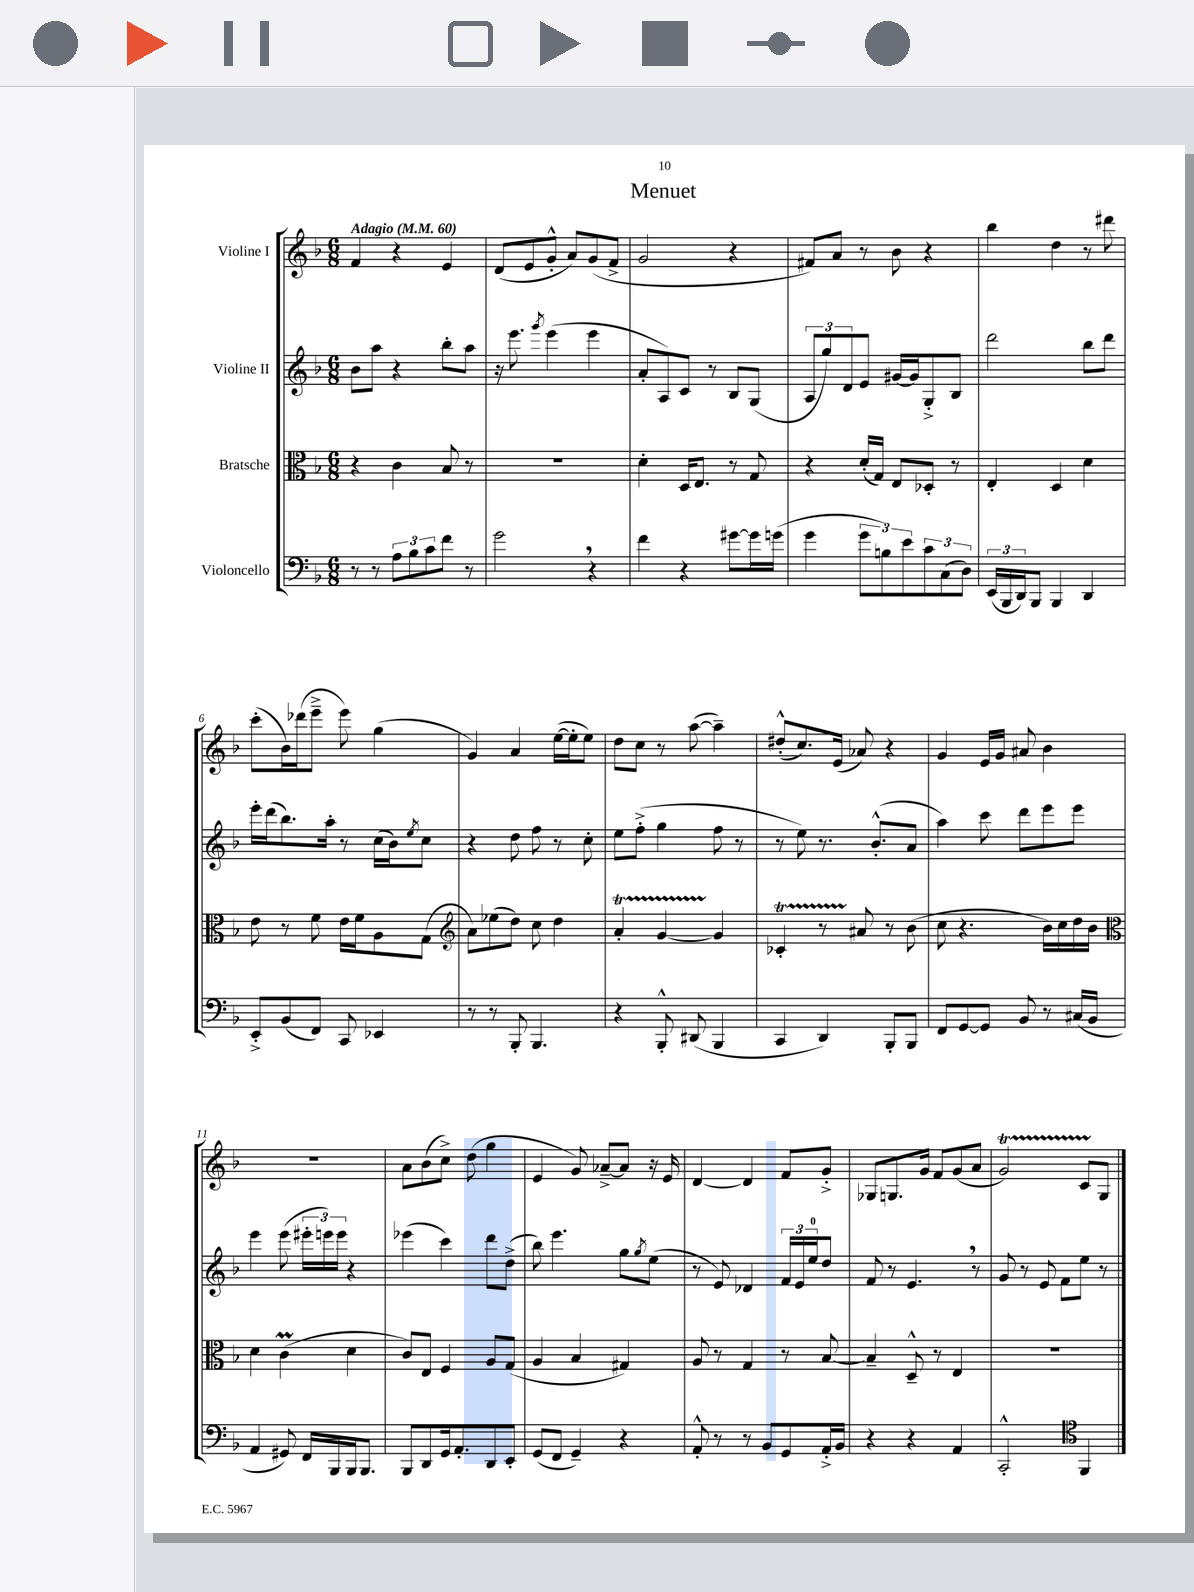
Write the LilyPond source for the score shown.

\header { title = "Menuet" }
<<
\new StaffGroup <<
\new Staff = "s0" \with { instrumentName = "Violine I" } {
    \clef treble \key f \major \numericTimeSignature \time 6/8 \tempo "Adagio" 4 = 60
    f'4 r4 e'4 |
    d'8( e'8 g'8-.-^ a'8) g'8( f'8-> |
    g'2 r4 |
    fis'8) a'8 r8 bes'8 r4 |
    bes''4 d''4 r8 dis'''8 |
    c'''8-.( bes'16) des'''16( e'''8---> e'''8) g''4( |
    g'4) a'4 e''16~( e''16-. e''8) |
    d''8 c''8 r8 a''8~( a''4--) |
    dis''8-.-^( c''8.) e'16( aes'8) r4 |
    g'4 e'16 g'16 ais'8 bes'4 |
    r2. |
    a'8 bes'8( c''8->) d''8( g''4 |
    e'4 g'8) aes'8~---> aes'8 r16 e'16 |
    d'4~ d'4 f'8 g'8-.-> |
    ges8 g8. g'16 f'8 g'8( a'8 |
    g'2\startTrillSpan) c'8 g8\stopTrillSpan \bar "|." |
}
\new Staff = "s1" \with { instrumentName = "Violine II" } {
    \clef treble \key f \major \numericTimeSignature \time 6/8
    bes'8 a''8 r4 bes''8-. a''8 |
    r16 e'''8. \acciaccatura { g'''8 } e'''4( e'''4 |
    a'8-. a8) c'8 r8 bes8 g8( |
    \tuplet 3/2 { a8 g''8) d'8 } e'8 gis'16~ gis'16 g8-.-> bes8 |
    d'''2 bes''8 d'''8 |
    e'''16-. d'''16( bes''8.) a''16-. r8 c''16( bes'16) \acciaccatura { e''8 } c''8 |
    r4 d''8 f''8 r8 c''8-. |
    e''8 f''8-.->( g''4 f''8 r8 |
    r8 e''8) r8. bes'8.-.-^( a'8 |
    a''4) c'''8 d'''8 e'''8 e'''8 |
    e'''4 e'''8( \tuplet 3/2 { eis'''16-. e'''16) e'''16 } r4 |
    ees'''4( c'''4) d'''8 d''8->( |
    bes''8) e'''4. g''8 \acciaccatura { g''8 } e''8( |
    r8 e'8) des'4 \tuplet 3/2 { f'16 e'16 e''16-0 } d''8 |
    f'8 r8 e'4. \breathe r8 |
    g'8 r8 e'8 f'8 e''8 r8 \bar "|." |
}
\new Staff = "s2" \with { instrumentName = "Bratsche" } {
    \clef alto \key f \major \numericTimeSignature \time 6/8
    r4 c'4 bes8 r8 |
    R2. |
    d'4-. d16 e8. r8 g8 |
    r4 d'16-.( g16) e8 des8-. r8 |
    e4-. d4 d'4 |
    e'8 r8 f'8 e'16 f'16 a8 g8( |
    \clef treble a'8) ees''8( d''8) c''8 d''4 |
    a'4-.\startTrillSpan g'4~ g'4\stopTrillSpan |
    ces'4-.\startTrillSpan r8 ais'8\stopTrillSpan r8 bes'8( |
    c''8 r4. bes'16) c''16 d''16 bes'16 |
    \clef alto d'4 c'4\prall( d'4 |
    c'8) e8 f4 a8 g8( |
    a4 bes4 gis4) |
    a8 r8 g4 r8 bes8~ |
    bes4-- d8---^ r8 e4 |
    R2. \bar "|." |
}
\new Staff = "s3" \with { instrumentName = "Violoncello" } {
    \clef bass \key f \major \numericTimeSignature \time 6/8
    r8 r8 \tuplet 3/2 { a8 bes8 c'8 } f'8 r8 |
    g'2 \breathe r4 |
    f'4 r4 gis'8~ gis'16 g'16( |
    g'4 \tuplet 3/2 { g'8 b8) e'8 } \tuplet 3/2 { c'8 c8( d8) } |
    \tuplet 3/2 { e,16( bes,,16 d,16) } bes,,8 bes,,4 d,4 |
    e,8-.-> bes,8( f,8) c,8 ees,4 |
    r8 r8 bes,,8-. bes,,4. |
    r4 bes,,8-.-^ dis,8( bes,,4 |
    c,4 d,4) bes,,8-. bes,,8 |
    f,8 g,8~ g,8 bes,8 r8 cis16( bes,16 |
    a,4 gis,8) f,16 bes,,16 bes,,16 bes,,8. |
    bes,,8 d,8 g,16 a,8.-. d,8 e,8-. |
    g,8( f,8 g,4--) r4 |
    a,8-.-^ r8 r8 bes,8 g,8 a,16-.-> bes,16 |
    r4 r4 a,4 |
    c,2-.-^ \clef tenor f,4 \bar "|." |
}
>>
>>
